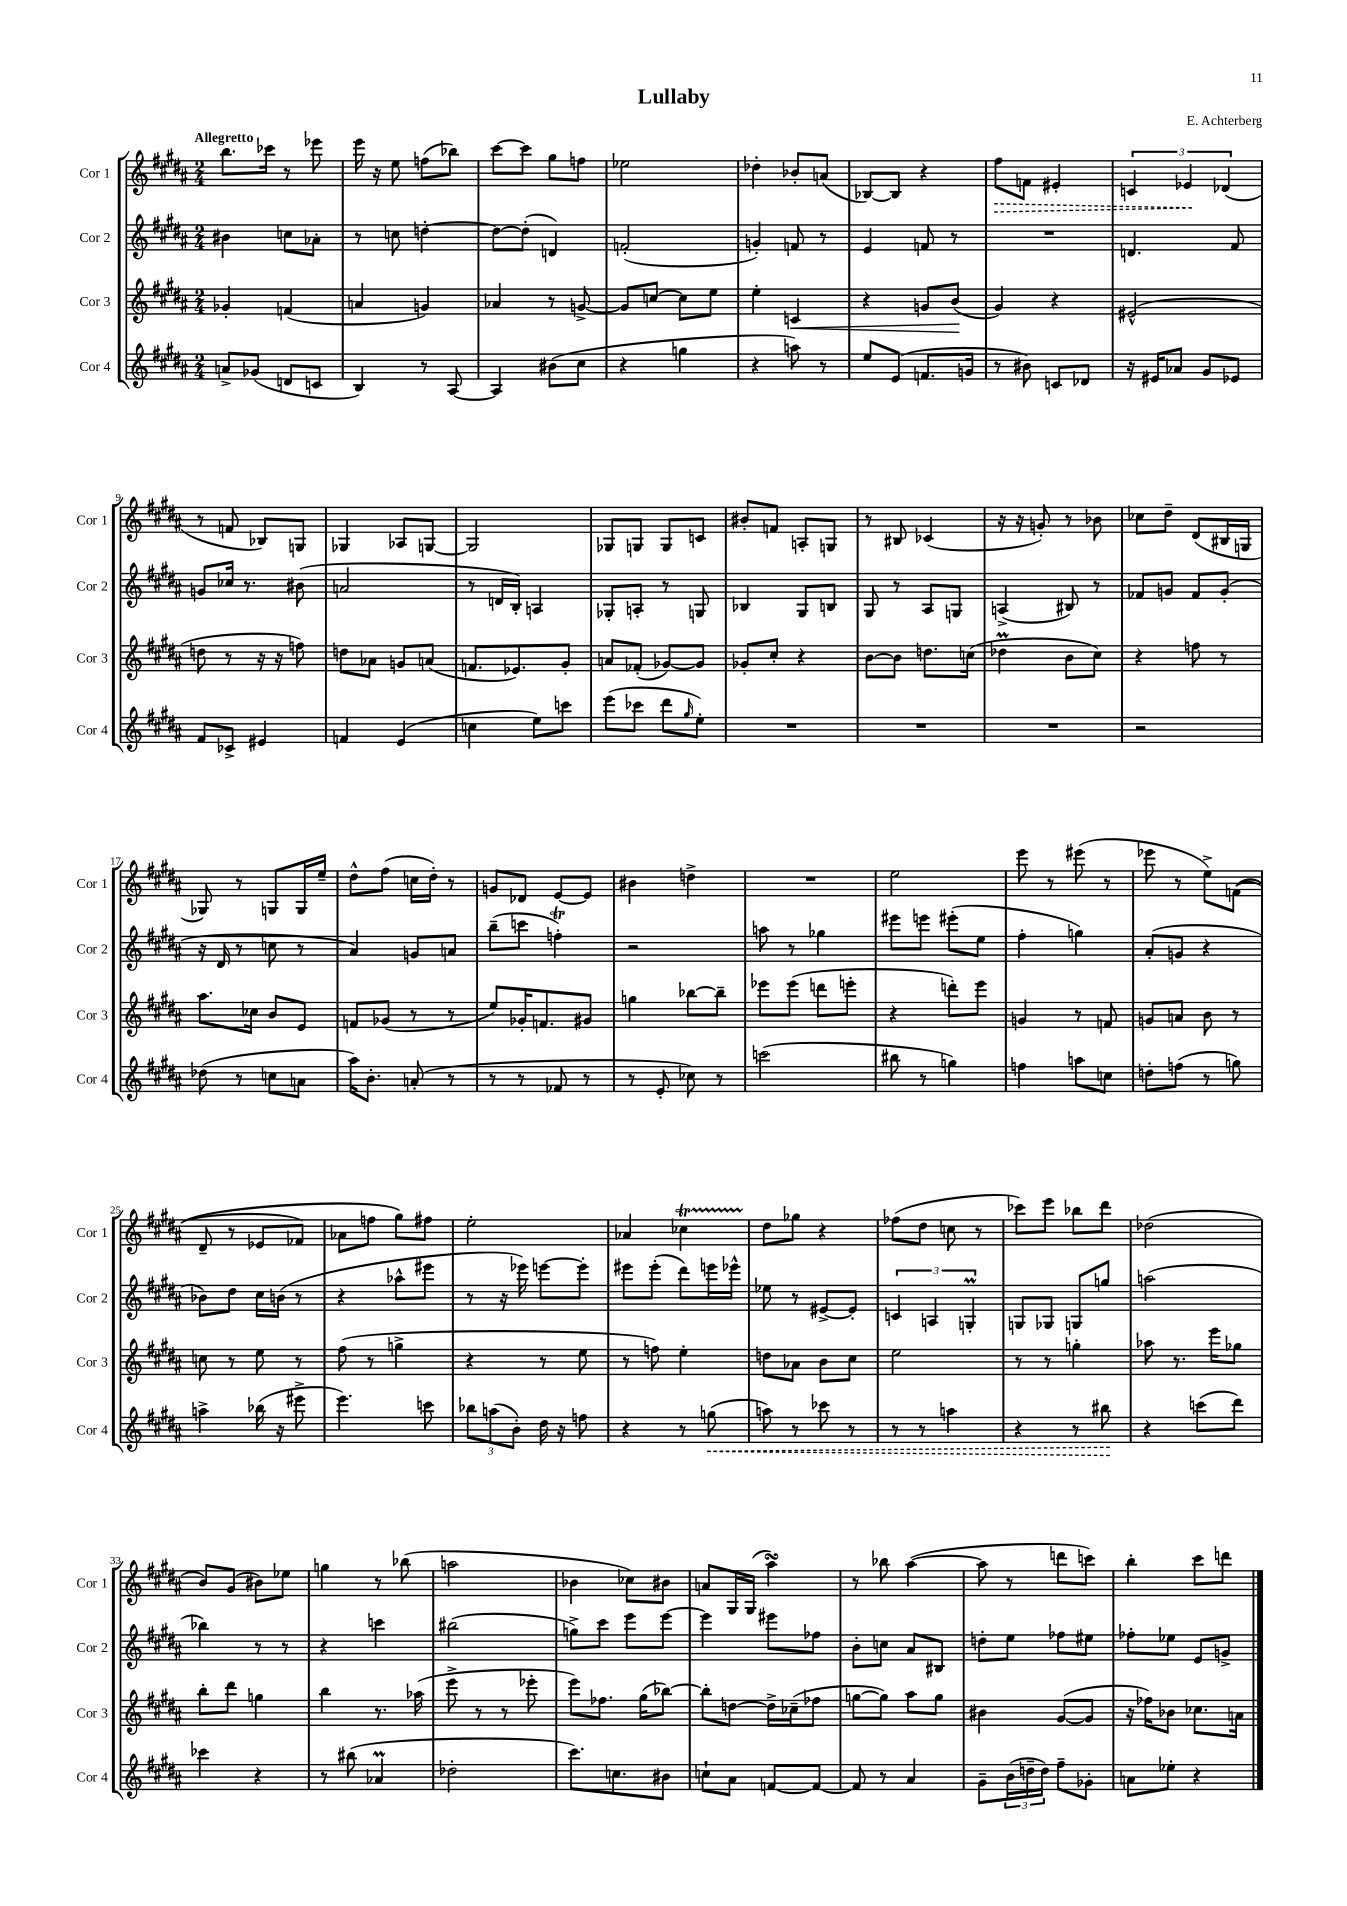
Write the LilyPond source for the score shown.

\header { title = "Lullaby" composer = "E. Achterberg" }
<<
\new StaffGroup <<
\new Staff = "s0" \with { instrumentName = "Cor 1" shortInstrumentName = "Cor 1" } {
    \clef treble \key b \major \numericTimeSignature \time 2/4 \tempo "Allegretto"
    b''8. ces'''16 r8 ees'''8 |
    e'''16 r16 e''8 f''8( bes''8) |
    cis'''8~ cis'''8 gis''8 f''8 |
    ees''2 |
    des''4-. bes'8-. a'8( |
    bes8~) bes8 r4 |
    \once \override Hairpin.style = #'dashed-line fis''8\> f'8 eis'4-. |
    \tuplet 3/2 { c'4 ees'4\! des'4( } |
    r8 f'8 bes8) g8 |
    ges4 aes8 g8~ |
    g2 |
    ges8 g8 g8 c'8 |
    bis'8-. f'8 a8-. g8 |
    r8 bis8 ces'4( |
    r16 r16 g'8-.) r8 bes'8 |
    ces''8 dis''8-- dis'8( bis16 g16 |
    ges8) r8 g8 g16 e''16-- |
    dis''8-^ fis''8( c''16 dis''16-.) r8 |
    g'8 des'8 e'8~ e'8 |
    bis'4 d''4-> |
    R2 |
    e''2 |
    e'''8 r8 eis'''8( r8 |
    ees'''8 r8 e''8->) f'8(\( |
    dis'8-- r8 ees'8 fes'8) |
    aes'8 f''8 gis''8\) fis''8 |
    e''2-. |
    aes'4 ces''4\startTrillSpan |
    dis''8\stopTrillSpan ges''8 r4 |
    fes''8( dis''8 c''8 r8 |
    ces'''8) e'''8 bes''8 dis'''8 |
    des''2( |
    b'8) gis'8( bis'8) ees''8 |
    g''4 r8 bes''8( |
    a''2 |
    bes'4 ces''8) bis'8 |
    a'8 gis16 gis16( ais''4\turn) |
    r8 bes''8 ais''4~( |
    ais''8 r8 d'''8 c'''8) |
    b''4-. cis'''8 d'''8 \bar "|." |
}
\new Staff = "s1" \with { instrumentName = "Cor 2" shortInstrumentName = "Cor 2" } {
    \clef treble \key b \major \numericTimeSignature \time 2/4
    bis'4 c''8 aes'8-. |
    r8 c''8 d''4~-. |
    d''8~ d''8-.( d'4) |
    f'2-.( |
    g'4-.) f'8 r8 |
    e'4 f'8 r8 |
    R2 |
    d'4. fis'8 |
    g'8 ces''16 r8. bis'8( |
    a'2 |
    r8 d'16 b16-.) a4 |
    ges8-. a8-. r8 g8 |
    bes4 gis8 b8 |
    gis8 r8 ais8 g8 |
    a4->( bis8) r8 |
    fes'8 g'8 fes'8 g'8-.( |
    r16 dis'16 r8 c''8 r8 |
    ais'4) g'8 a'8 |
    b''8--( c'''8 f''4-.\trill) |
    r2 |
    a''8 r8 ges''4 |
    eis'''8 e'''8 eis'''8-.( e''8 |
    fis''4-. g''4) |
    ais'8-.( g'8 r4 |
    bes'8) dis''8 cis''16 b'16( r8 |
    r4 aes''8-^ eis'''8 |
    r8 r16 ees'''16) e'''8~ e'''8-. |
    eis'''8 eis'''8-.( dis'''8) e'''16 ees'''16-^ |
    ees''8 r8 eis'8~-> eis'8-. |
    \tuplet 3/2 { c'4 a4 g4-.\prall } |
    g8 ges8 g8 g''8 |
    a''2( |
    bes''4) r8 r8 |
    r4 c'''4 |
    bis''2( |
    g''8->) cis'''8 e'''8 e'''8~ |
    e'''4 eis'''8 fes''8 |
    b'8-. c''8 ais'8 bis8 |
    d''8-. e''8 fes''8 eis''8 |
    fes''8-. ees''8 e'8 g'8-> \bar "|." |
}
\new Staff = "s2" \with { instrumentName = "Cor 3" shortInstrumentName = "Cor 3" } {
    \clef treble \key b \major \numericTimeSignature \time 2/4
    ges'4-. f'4( |
    a'4 g'4) |
    aes'4 r8 g'8~-> |
    g'8 c''8~ c''8 e''8 |
    e''4-. c'4\< |
    r4 g'8 b'8\!( |
    gis'4) r4 |
    eis'2-^( |
    d''8 r8 r16 r16 f''8) |
    d''8 aes'8 g'8 a'8( |
    f'8. ees'8.) gis'8-. |
    a'8 fes'8-.( ges'8~) ges'8 |
    ges'8-. cis''8-. r4 |
    b'8~ b'8 d''8. c''16( |
    des''4\prall b'8 cis''8) |
    r4 f''8 r8 |
    ais''8. ces''16 b'8 e'8 |
    f'8 ges'8( r8 r8 |
    e''8) ges'16-. f'8. gis'8 |
    g''4 bes''8~ bes''8-- |
    ees'''8 ees'''8( d'''8 e'''8-. |
    r4 d'''8-.) e'''8 |
    g'4 r8 f'8 |
    g'8 a'8 b'8 r8 |
    c''8 r8 e''8 r8 |
    fis''8( r8 g''4-> |
    r4 r8 e''8 |
    r8 f''8) e''4-. |
    d''8 aes'8 b'8 cis''8 |
    e''2 |
    r8 r8 g''4-. |
    aes''8 r8. e'''16 ges''8 |
    b''8-. dis'''8 g''4 |
    b''4 r8. aes''16( |
    e'''8-> r8 r8 ees'''8-. |
    e'''8) fes''8. gis''16( bes''8~) |
    bes''8-. d''8~ d''16-> ces''16--( fes''8 |
    g''8~ g''8) ais''8 g''8 |
    bis'4 gis'8~( gis'8 |
    r16 fes''16) bes'8 ces''8. a'16 \bar "|." |
}
\new Staff = "s3" \with { instrumentName = "Cor 4" shortInstrumentName = "Cor 4" } {
    \clef treble \key b \major \numericTimeSignature \time 2/4
    a'8-> ges'8( d'8 c'8 |
    b4) r8 ais8~ |
    ais4 bis'8( cis''8 |
    r4 g''4 |
    r4 a''8) r8 |
    e''8 e'8( f'8. g'16 |
    r8 bis'8) c'8 des'8 |
    r16 eis'16 aes'8 gis'8 ees'8 |
    fis'8 ces'8-> eis'4 |
    f'4 e'4( |
    c''4 e''8) c'''8 |
    e'''8( ces'''8 dis'''8 \grace { gis''16 } e''8-.) |
    R2 |
    R2 |
    R2 |
    r2 |
    des''8( r8 c''8 a'8 |
    ais''16) b'8.-. a'8-.( r8 |
    r8 r8 fes'8 r8 |
    r8 e'8-. ces''8) r8 |
    c'''2( |
    bis''8 r8 g''4) |
    f''4 a''8 c''8 |
    d''8-. f''8( r8 g''8) |
    a''4-> bes''16( r16 eis'''8-> |
    e'''4.) c'''8 |
    \tuplet 3/2 { bes''8 a''8( b'8-.) } dis''16 r16 f''8 |
    r4 r8 \once \override Hairpin.style = #'dashed-line g''8\<( |
    a''8) r8 ces'''8 r8 |
    r8 r8 a''4 |
    r4 r8 bis''8\! |
    r4 c'''8( dis'''8) |
    ces'''4 r4 |
    r8 bis''8( aes'4\prall |
    des''2-. |
    cis'''8.) c''8. bis'8 |
    c''8-! ais'8 f'8~ f'8~ |
    f'8 r8 ais'4 |
    gis'8-- \tuplet 3/2 { b'16( d''16-- d''16) } fis''8-- ges'8-. |
    a'8 ees''8-. r4 \bar "|." |
}
>>
>>
